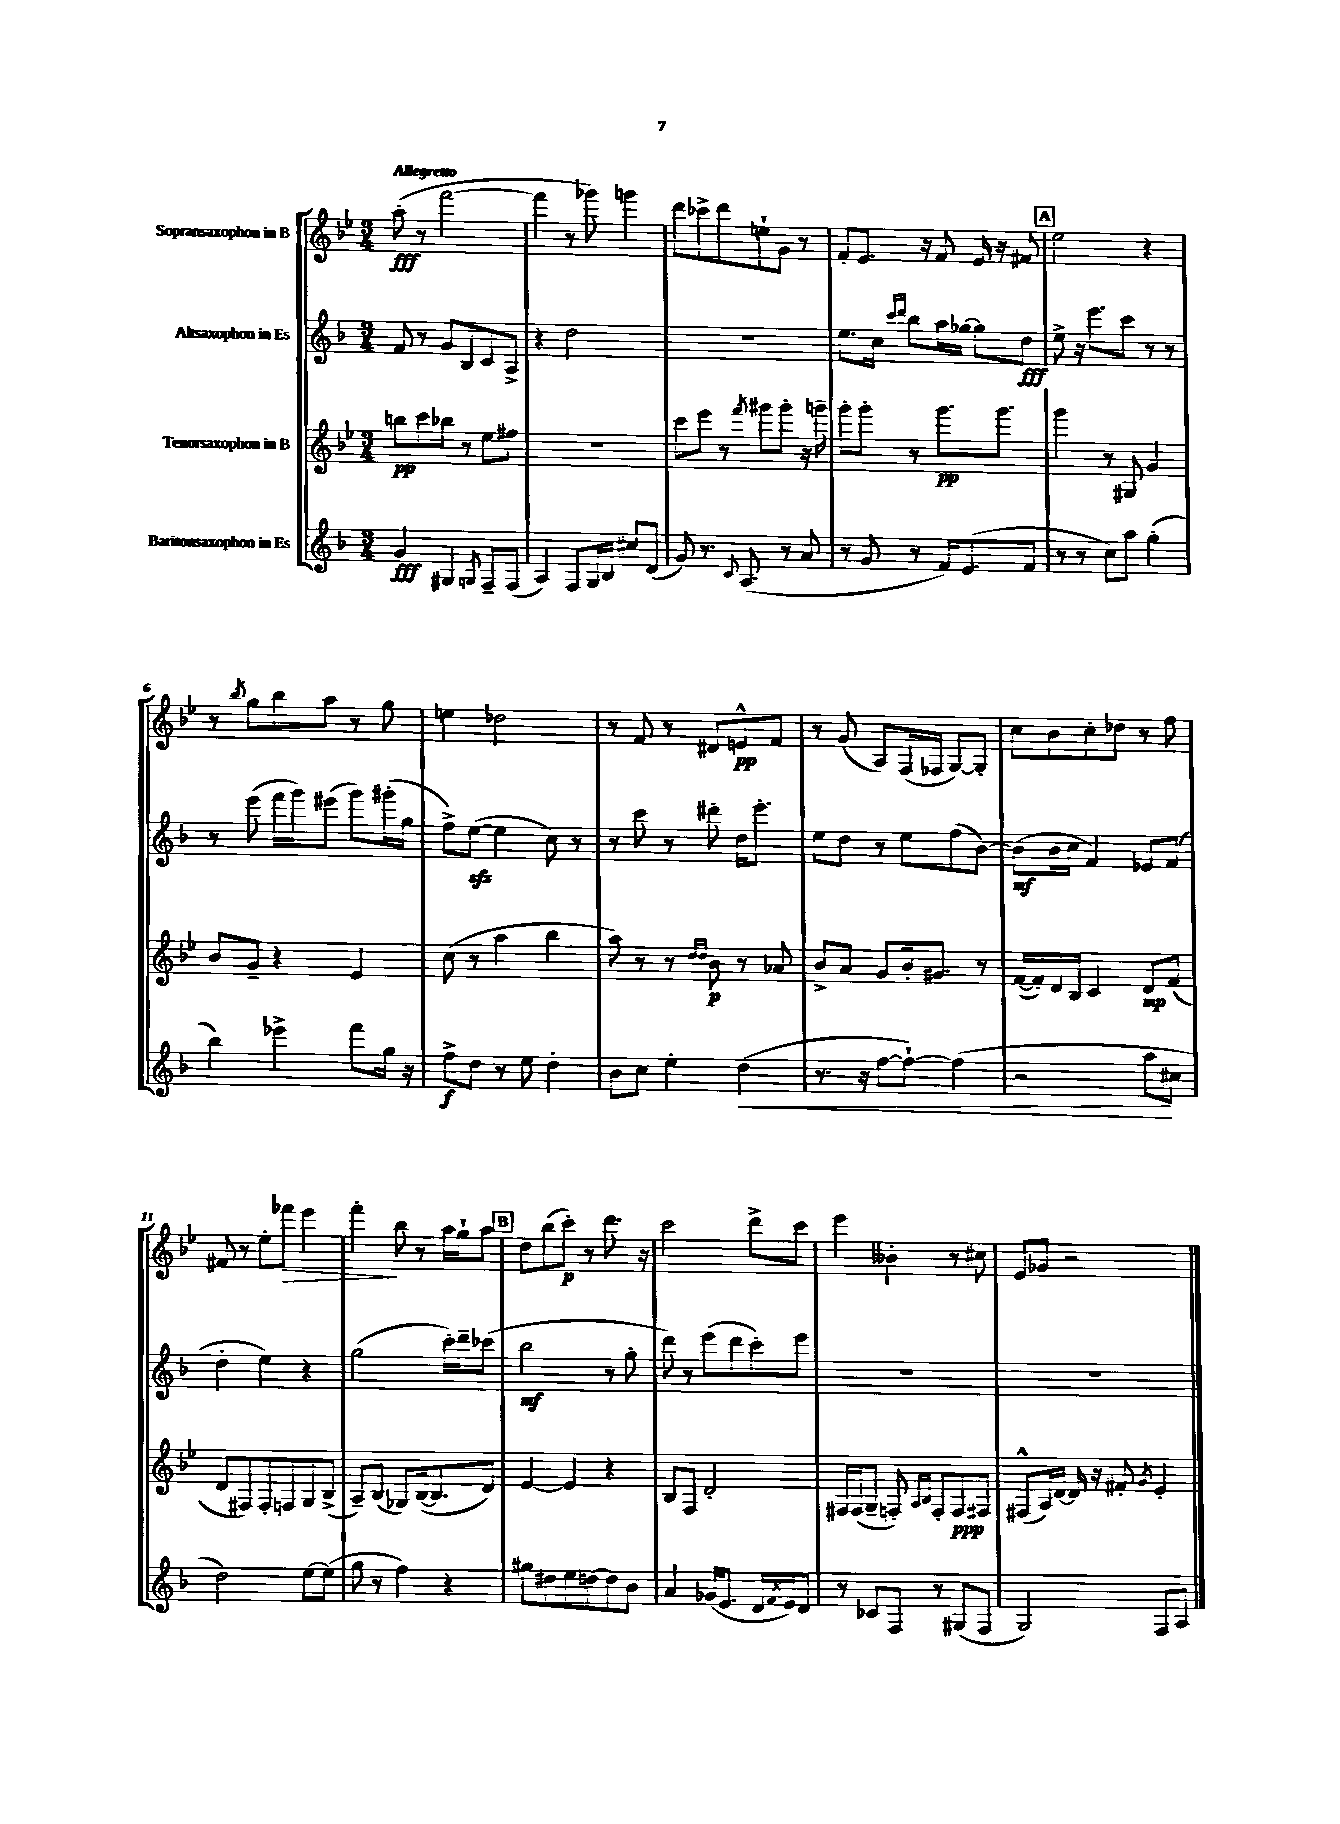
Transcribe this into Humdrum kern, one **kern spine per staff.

**kern	**dynam	**kern	**dynam	**kern	**dynam	**kern	**dynam
*part4	*part4	*part3	*part3	*part2	*part2	*part1	*part1
*staff4	*staff4	*staff3	*staff3	*staff2	*staff2	*staff1	*staff1
*I"Baritonsaxophon in Es	*	*I"Tenorsaxophon in B	*	*I"Altsaxophon in Es	*	*I"Sopransaxophon in B	*
*clefG2	*	*clefG2	*	*clefG2	*	*clefG2	*
*k[b-]	*	*k[b-e-]	*	*k[b-]	*	*k[b-e-]	*
*M3/4	*	*M3/4	*	*M3/4	*	*M3/4	*
=1	=1	=1	=1	=1	=1	=1	=1
!	!	!	!	!	!	!LO:TX:a:B:t=Allegretto	!
4g/	fff	8bbn\L	pp	8f/	.	(8aa'\	fff
.	.	8ccc\	.	8r	.	8r	.
4G#X/	.	8bb-X\J	.	8g/L	.	[2fff\	.
.	.	8r	.	8B-/	.	.	.
8qGn/	.	.	.	.	.	.	.
8F~/L	.	8ee-\L	.	8c/	.	.	.
(8F/J	.	8ff#X\J	.	8A^/J	.	.	.
=2	=2	=2	=2	=2	=2	=2	=2
4A/)	.	2.r	.	4r	.	4fff\]	.
8F/L	.	.	.	2dd\	.	8r	.
16G/L	.	.	.	.	.	8ggg-X\)	.
16B-/JJ	.	.	.	.	.	.	.
8cc#X/L	.	.	.	.	.	4gggn\	.
(8d/J	.	.	.	.	.	.	.
=3	=3	=3	=3	=3	=3	=3	=3
8g/)	.	8ccc\L	.	2.r	.	8ddd\L	.
8.r	.	8eee-\J	.	.	.	8ccc-X^\	.
.	.	8r	.	.	.	8ddd\	.
8qqc/	.	.	.	.	.	.	.
(8.A/	.	.	.	.	.	.	.
.	.	8qfff/	.	.	.	.	.
.	.	8ggg#X\L	.	.	.	8een`\	.
8r	.	8ggg#'\J	.	.	.	8g\J	.
8a/	.	16r	.	.	.	8r	.
.	.	16gggn~\	.	.	.	.	.
=4	=4	=4	=4	=4	=4	=4	=4
8r	.	8ggg'\L	.	8.ee\L	.	8f'/L	.
8g/	.	8ggg'\J	.	.	.	8.e-/J	.
.	.	.	.	16cc\Jk	.	.	.
.	.	.	.	16qqccc/LL	.	.	.
.	.	.	.	16qqddd/JJ	.	.	.
8r	.	8r	.	8bb-\L	.	.	.
.	.	.	.	.	.	16r	.
16f/KL)	.	8.ggg\L	pp	16aa\L	.	8f/	.
(8.e/	.	.	.	[16gg-X\JJ	.	.	.
.	.	.	.	8gg-\L]	.	16e-/	.
.	.	8.ggg\J	.	.	.	16r	.
8f/J	.	.	.	8dd\J	fff	8f#X/	.
!!LO:REH:place=s1:t=A
=5	=5	=5	=5	=5	=5	=5	=5
8r	.	4ggg\	.	8ee^\	.	2ee-\	.
8r	.	.	.	16r	.	.	.
.	.	.	.	8.eee\L	.	.	.
8cc\L)	.	8r	.	.	.	.	.
8aa\J	.	8G#X/	.	8ccc\J	.	.	.
(4gg'\	.	4g/	.	8r	.	4r	.
.	.	.	.	8r	.	.	.
!!LO:LB:g=z
=6	=6	=6	=6	=6	=6	=6	=6
4bb-\)	.	8b-/L	.	8r	.	8r	.
.	.	.	.	.	.	8qbb-/	.
.	.	8g~/J	.	(8eee\	.	8gg\L	.
4eee-X^\	.	4r	.	16fff\LL	.	8bb-\	.
.	.	.	.	16ggg\J)	.	.	.
.	.	.	.	(8eee#X\J	.	8aa\J	.
8fff\L	.	4e-/	.	8ggg\L)	.	8r	.
16gg\Jk	.	.	.	(16ggg#X'\L	.	8gg\	.
16r	.	.	.	16gg\JJ	.	.	.
=7	=7	=7	=7	=7	=7	=7	=7
8ff^\L	f	(8cc\	.	8ff^\L)	.	4een\	.
8dd\J	.	8r	.	([8eezz\J	.	.	.
8r	.	4aa\	.	4ee\]	.	2dd-X\	.
8ee\	.	.	.	.	.	.	.
4dd'\	.	4bb-\	.	8cc\)	.	.	.
.	.	.	.	8r	.	.	.
=8	=8	=8	=8	=8	=8	=8	=8
8b-\L	.	8aa\)	.	8r	.	8r	.
8cc\J	.	8r	.	8ccc\	.	8f/	.
4ee'\	.	8r	.	8r	.	8r	.
.	.	16qqdd/LL	.	.	.	.	.
.	.	16qqdd/JJ	.	.	.	.	.
.	.	8b-\	p	8ddd#X'\	.	8d#X/L	.
!	!LO:HP:b	!	!	!	!	!	!
(4dd\	<	8r	.	16dd\KL	.	8en^^/	pp
.	.	.	.	8.eee'\J	.	.	.
.	.	8a-X/	.	.	.	8f/J	.
=9	=9	=9	=9	=9	=9	=9	=9
8.r	.	8b-^/L	.	8ee\L	.	8r	.
.	.	8a/J	.	8dd\J	.	(8g/	.
16r	.	.	.	.	.	.	.
[8ff\L	.	8g/L	.	8r	.	8A/L)	.
8ff`\J_)	.	16b-'/k	.	8ee\L	.	(16F/L	.
.	.	8.g#X/J	.	.	.	16F-X/JJ	.
(4ff\]	.	.	.	(8ff\	.	[8G/L)	.
.	.	8r	.	[8b-\J)	.	8G'/J]	.
=10	=10	=10	=10	=10	=10	=10	=10
2r	.	([16f/LL	.	(8b-\L]	mf	8cc\L	.
.	.	16f'/])	.	.	.	.	.
.	.	16d/	.	16b-\L	.	8b-\	.
.	.	16B-/JJ	.	16cc\JJ	.	.	.
.	.	4c/	.	4f/)	.	8cc'\	.
.	.	.	.	.	.	8dd-X\J	.
8aa\L	.	8d/L	mp	8e-X/L	.	8r	.
8cc#X\J	[	(8f/J	.	(8f/J	.	8ff\	.
!!LO:LB:g=z
=11	=11	=11	=11	=11	=11	=11	=11
2dd\)	.	8d/L	.	4dd'\	.	8f#X/	.
.	.	8F#X/)	.	.	.	8r	.
.	.	8F#'/	.	4ee\)	.	8ee-'\L	.
!	!	!	!	!	!	!	!LO:HP:b
.	.	8Fn/	.	.	.	8fff-X\J	>
[8ee\L	.	8G/	.	4r	.	4eee-\	.
(8ee\J]	.	(8B-^/J	.	.	.	.	.
=12	=12	=12	=12	=12	=12	=12	=12
8gg\	.	8A~/L)	.	(2gg\	.	4fff'\	.
8r	.	(8B-/J	.	.	.	.	.
4ff\)	.	8G-X/L)	.	.	.	8bb-\	]
.	.	([16B-/k	.	.	.	8r	.
.	.	8.B-/]	.	.	.	.	.
4r	.	.	.	16ccc'\LL)	.	16aa\LL	.
.	.	.	.	16ddd~\J	.	16gg`\J	.
.	.	8d/J)	.	(8ccc-X\J	.	8aa\J	.
!!LO:REH:place=s1:t=B
=13	=13	=13	=13	=13	=13	=13	=13
8gg#X\L	.	[4e-/	.	2bb-\	mf	8dd\L	.
8dd#X\	.	.	.	.	.	(8bb-\	.
8ee\	.	4e-/]	.	.	.	8ccc'\J)	p
[8ddn\	.	.	.	.	.	8r	.
8dd\]	.	4r	.	8r	.	8.ddd\	.
8b-\J	.	.	.	8gg'\	.	.	.
.	.	.	.	.	.	16r	.
=14	=14	=14	=14	=14	=14	=14	=14
4a/	.	8B-/L	.	8ddd\)	.	2ccc\	.
.	.	8F/J	.	8r	.	.	.
(16g-X/KL	.	2d'/	.	(8eee\L	.	.	.
8.e/J	.	.	.	.	.	.	.
.	.	.	.	8ddd\	.	.	.
16d/LL	.	.	.	8ccc'\)	.	8ddd^\L	.
8qf/	.	.	.	.	.	.	.
16e/J)	.	.	.	.	.	.	.
8d/J	.	.	.	8eee\J	.	8ccc\J	.
=15	=15	=15	=15	=15	=15	=15	=15
8r	.	16F#X/LL	.	2.r	.	4eee-\	.
.	.	(16F#/J	.	.	.	.	.
8c-X/L	.	8G~/J	.	.	.	.	.
8F/J	.	8Fn'/)	.	.	.	4b--X'\	.
.	.	16qqA/LL	.	.	.	.	.
.	.	16qqB-/JJ	.	.	.	.	.
8r	.	8F'/L	.	.	.	.	.
(8G#X/L	.	8F/	ppp	.	.	8r	.
8F/J	.	8F#X/J	.	.	.	8cc#X\	.
=16	=16	=16	=16	=16	=16	=16	=16
2G/)	.	(8F#X^^/L	.	2.r	.	8e-/L	.
.	.	16A/L)	.	.	.	8g-X/J	.
.	.	[16d/JJ	.	.	.	.	.
.	.	16d/]	.	.	.	2r	.
.	.	16r	.	.	.	.	.
.	.	8f#X'/	.	.	.	.	.
.	.	8qg/	.	.	.	.	.
8F/L	.	4e-'/	.	.	.	.	.
8A/J	.	.	.	.	.	.	.
==	==	==	==	==	==	==	==
*-	*-	*-	*-	*-	*-	*-	*-
